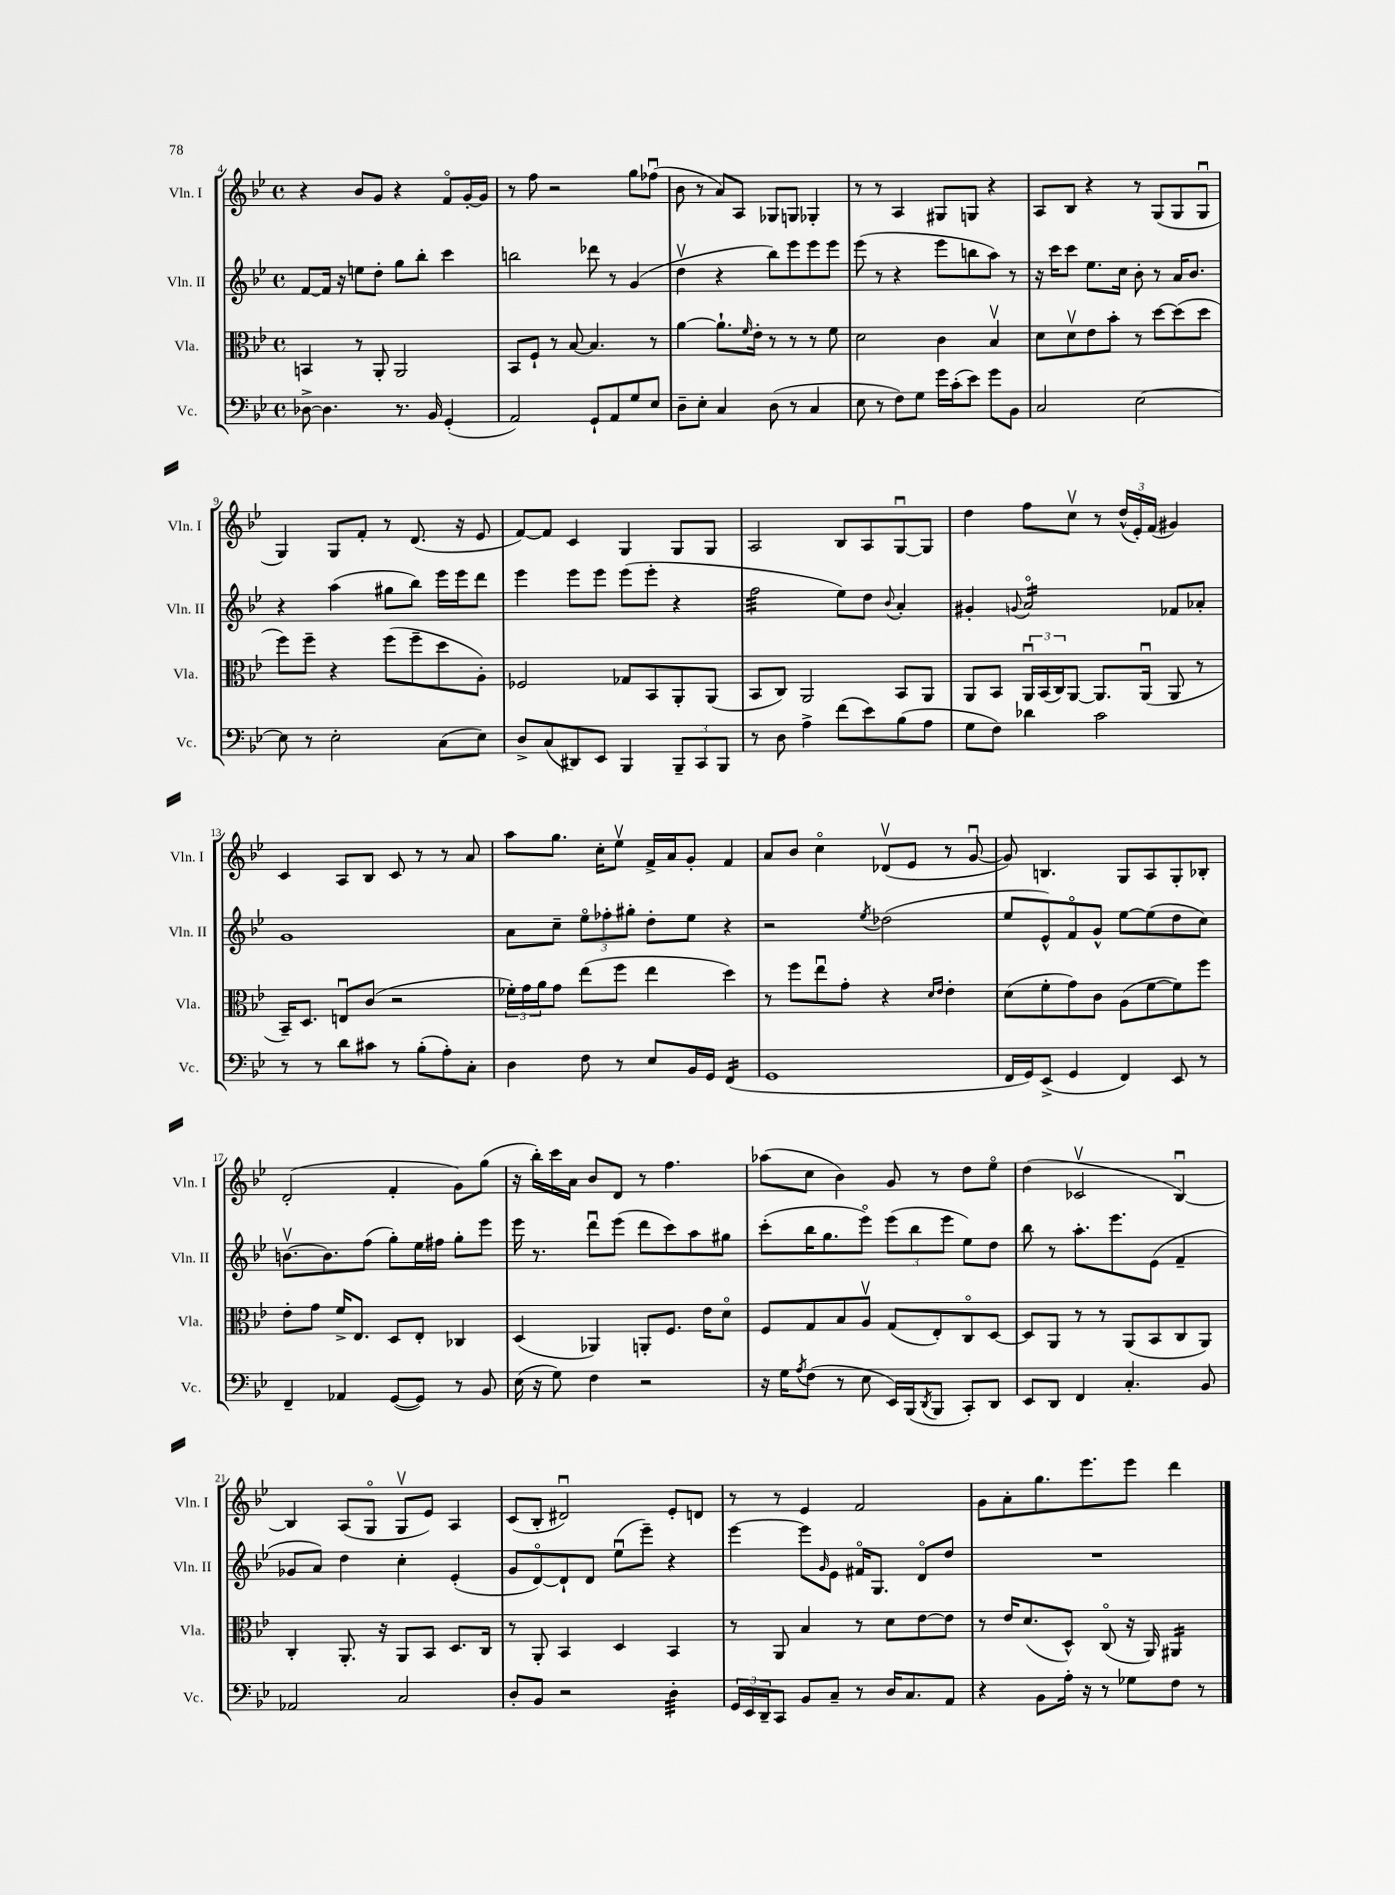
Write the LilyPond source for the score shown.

<<
\new StaffGroup <<
\new Staff = "s0" \with { instrumentName = "Vln. I" shortInstrumentName = "Vln. I" } {
    \clef treble \key bes \major \defaultTimeSignature \time 4/4
    r4 bes'8 g'8 r4 f'8\flageolet g'16~-. g'16 |
    r8 f''8 r2 g''8 fes''8\downbow( |
    bes'8 r8 a'8) a8 ges8 g8 ges4-. |
    r8 r8 a4 gis8 g8 r4 |
    a8 bes8 r4 r8 g8( g8 g8\downbow |
    g4) g8 f'8-. r8 d'8.( r16 ees'8 |
    f'8~) f'8 c'4 g4 g8 g8 |
    a2 bes8 a8 g8~\downbow g8 |
    d''4 f''8 c''8\upbow r8 \tuplet 3/2 { d''16-^( ees'16-.) f'16( } gis'4) |
    c'4 a8 bes8 c'8 r8 r8 a'8 |
    a''8 g''8. c''16-. ees''8\upbow f'16-> a'16 g'8-. f'4 |
    a'8 bes'8 c''4\flageolet des'8\upbow( ees'8 r8 g'8~\downbow |
    g'8) b4. g8 a8 g8-. bes8-. |
    d'2-.( f'4-. g'8) g''8( |
    r16 bes''16-.) c'''16 a'16 bes'8 d'8 r8 f''4. |
    aes''8( c''8 bes'4) g'8 r8 d''8 ees''8\flageolet |
    d''4( ces'2\upbow bes4~\downbow) |
    bes4 a8( g8\flageolet g8\upbow ees'8) a4 |
    c'8( bes8-. dis'2\downbow) ees'8-. d'8 |
    r8 r8 ees'4 f'2 |
    g'8 a'8-. g''8. ees'''8. ees'''8 d'''4 \bar "|." |
}
\new Staff = "s1" \with { instrumentName = "Vln. II" shortInstrumentName = "Vln. II" } {
    \clef treble \key bes \major \defaultTimeSignature \time 4/4
    f'8~ f'16 r16 e''8 d''8-. g''8 bes''8-. c'''4 |
    b''2 des'''8 r8 g'4( |
    d''4\upbow r4 bes''8) ees'''8 ees'''8 ees'''8 |
    ees'''8( r8 r4 ees'''8 b''8 a''8) r8 |
    r16 c'''16 c'''8 ees''8. c''16 bes'8-. r8 a'16 bes'8. |
    r4 a''4( gis''8 bes''8) ees'''16 ees'''16 d'''8 |
    ees'''4 ees'''8 ees'''8 ees'''8( ees'''8-. r4 |
    f''2:32 ees''8) d''8 \appoggiatura { bes'8 } a'4-. |
    gis'4-. \appoggiatura { g'8 } a'2:16\flageolet fes'8 aes'8-. |
    g'1 |
    a'8 c''8-- \tuplet 3/2 { ees''8\flageolet fes''8-. gis''8-. } d''8-. ees''8 r4 |
    r2 \acciaccatura { ees''8 } des''2( |
    ees''8 ees'8-^) f'8\flageolet g'8-^ ees''8~ ees''8( d''8 c''8) |
    b'8.~\upbow b'8. f''8( g''8-.) ees''16 fis''16 g''8-. ees'''8 |
    ees'''16 r8. d'''8\downbow ees'''8( d'''8 c'''8) a''8 gis''8 |
    c'''8-.( bes''16 g''8. ees'''8\flageolet) \tuplet 3/2 { ees'''8( bes''8 ees'''8 } ees''8) d''8 |
    bes''8 r8 a''8.-. ees'''8. ees'8( f'4-- |
    ges'8 a'8) d''4 c''4-. ees'4-.( |
    g'8 d'8~\flageolet) d'8-! d'8 ees''8\downbow( ees'''8--) r4 |
    ees'''4~ ees'''8 \grace { g'16 } ees'8 fis'16\flageolet g8. d'8\flageolet d''8 |
    R1 \bar "|." |
}
\new Staff = "s2" \with { instrumentName = "Vla." shortInstrumentName = "Vla." } {
    \clef alto \key bes \major \defaultTimeSignature \time 4/4
    b,4 r8 a,8-. a,2 |
    bes,8 f8-! r8 bes8~ bes4. r8 |
    a'4~ a'8.-! \grace { f'16 } ees'16-. r8 r8 r8 f'8 |
    d'2 c'4 bes4\upbow |
    d'8 d'8\upbow ees'8 bes'8-. r8 d''8~ d''8( d''8 |
    f''8) f''8-- r4 f''8( f''8-- d''8 a8-.) |
    fes2 ges8 bes,8 a,8-. a,8( |
    bes,8 c8) a,2 bes,8 a,8 |
    a,8 bes,8 \tuplet 3/2 { a,16\downbow bes,16( c16) } a,8~ a,8. a,16\downbow( a,8 r8 |
    bes,16--) d8. e8\downbow c'8( r2 |
    \tuplet 3/2 { fes'16-.) g'16 a'16 } g'8 ees''8( f''8 ees''4 d''4) |
    r8 f''8 ees''8\downbow g'8-. r4 \grace { d'16 ees'16 } ees'4-. |
    d'8( f'8-. g'8) c'8 a8( f'8~ f'8) f''8 |
    ees'8-. g'8 f'16-> ees8. d8 ees8-. ces4 |
    d4( aes,4) a,8-. f8. ees'16 d'8\flageolet |
    f8 g8 bes8 a8\upbow g8( ees8-.) c8\flageolet d8~ |
    d8 a,8 r8 r8 a,8( bes,8 c8 a,8) |
    c4-. a,8.-. r16 a,8 bes,8 d8. c16 |
    r8 a,8-. bes,4 d4 bes,4 |
    r8 a,8 bes4 r8 d'8 ees'8~ ees'8 |
    r8 ees'16 d'8.( d8-^) c8\flageolet( r16 a,16) ais,4:16 \bar "|." |
}
\new Staff = "s3" \with { instrumentName = "Vc." shortInstrumentName = "Vc." } {
    \clef bass \key bes \major \defaultTimeSignature \time 4/4
    des8~-> des4. r8. bes,16 g,4-.( |
    a,2) g,8-! a,8 g8 ees8 |
    d8-- ees8-. c4 d8( r8 c4 |
    ees8 r8 f8) g8 g'16 c'16-.( ees'8) g'8 bes,8 |
    c2 ees2~ |
    ees8 r8 ees2-. c8( ees8) |
    d8-> c8( dis,8) ees,8 bes,,4 \tuplet 3/2 { bes,,8-- c,8 bes,,8 } |
    r8 d8 a4-> f'8( ees'8) bes8( a8 |
    g8 f8) des'4 c'2 |
    r8 r8 d'8 cis'8 r8 bes8-.( a8-.) c8-. |
    d4 f8 r8 ees8 bes,16 g,16 f,4:16( |
    g,1 |
    f,16 g,16) ees,8->( g,4 f,4) ees,8 r8 |
    f,4-- aes,4 g,8~( g,8) r8 bes,8 |
    ees16( r16 g8) f4 r2 |
    r16 g16 \acciaccatura { a8 } f8( r8 ees8 ees,16) bes,,16( \acciaccatura { d,8 } bes,,8 c,8-.) d,8 |
    ees,8 d,8 f,4 c4.-. bes,8 |
    aes,2 c2 |
    d8-. bes,8 r2 d4:32-. |
    \tuplet 3/2 { g,16 ees,16 d,16-- } c,8 bes,8 c8-- r8 d16 c8. a,8 |
    r4 bes,8 a16-. r16 r8 ges8 f8 r8 \bar "|." |
}
>>
>>
\layout { \context { \Score currentBarNumber = #4 } }
